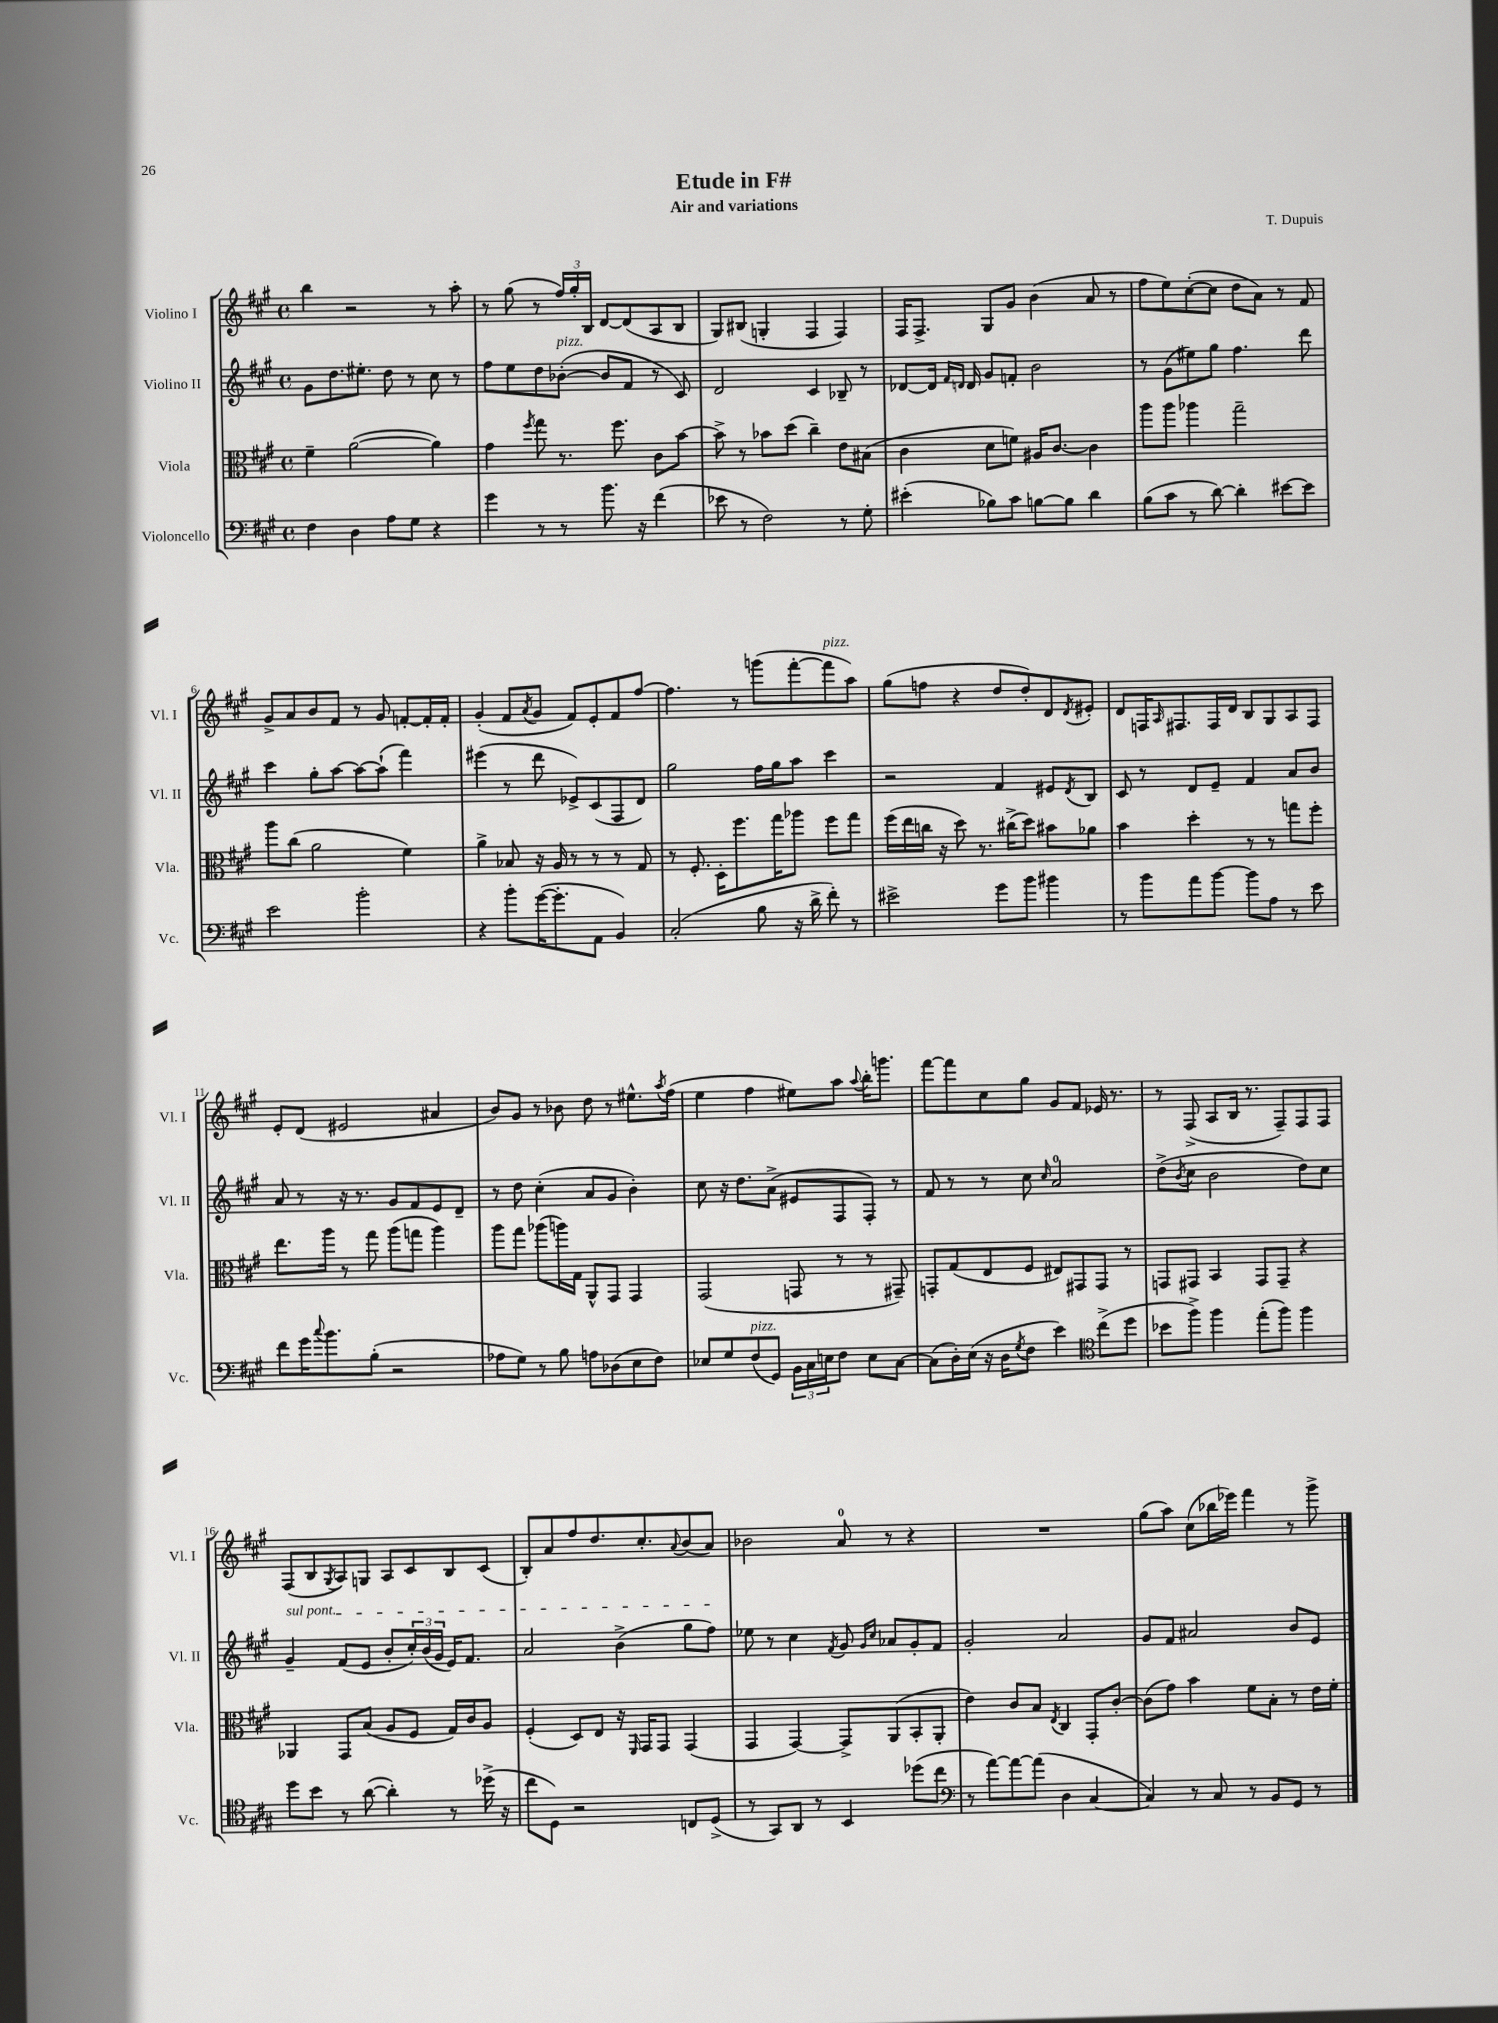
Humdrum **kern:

**kern	**kern	**kern	**kern
*part4	*part3	*part2	*part1
*staff4	*staff3	*staff2	*staff1
*I"Violoncello	*I"Viola	*I"Violino II	*I"Violino I
*I'Vc.	*I'Vla.	*I'Vl. II	*I'Vl. I
*clefF4	*clefC3	*clefG2	*clefG2
*k[f#c#g#]	*k[f#c#g#]	*k[f#c#g#]	*k[f#c#g#]
*M4/4	*M4/4	*M4/4	*M4/4
*met(c)	*met(c)	*met(c)	*met(c)
=1	=1	=1	=1
4F#\	4f#~\	8g#\L	4bb\
.	.	8.dd\	.
4D\	([2a\	.	2r
.	.	8.ee#X'\J	.
8A\L	.	8dd\	.
8G#\J	.	8r	.
4r	4a\])	8cc#\	8r
.	.	8r	8aa'\
=2	=2	=2	=2
4g#\	4g#\	8ff#\L	8r
.	.	8ee\	(8gg#\
.	8qff#/	.	.
8r	8gg#\	8dd\	8r
!	!	!LO:TX:a:i:t=pizz.	!
8r	8.r	([8b-X'\J	24ff#/LL)
.	.	.	24gg#'/
.	.	.	24B/JJ
8.b\	.	8b-/L]	[8d/L
.	8.ff#\	.	.
.	.	8f#/J	(8d/]
16r	.	.	.
(4f#\	8c#\L	8r	8A/
.	[8b\J	8c#/)	8B/J
=3	=3	=3	=3
8e-X\	8b^\]	2d/	8G#/L)
8r	8r	.	(8B#X/J
2F#\)	8b-X\L	.	4Gn'/
.	(8dd\J	.	.
.	4cc#~\)	4c#/	4F#/
8r	8e\L	8B-X~/	4F#/)
8G#'\	(8B#X\J	8r	.
=4	=4	=4	=4
(4e#X'\	4c#\	[8d-X/L	16F#/KL
.	.	.	8.F#^/J
.	.	16d-/Jk]	.
.	.	16qqf#/LL	.
.	.	16qqdn/JJ	.
.	.	16d/	.
8B-X\L)	8d\L	8g#/L	8G#/L
8c#\J	8fn\J)	8fn'/J	8g#/J
[8Bn\L	16A#X/KL	2b\	(4b\
.	[8.c#/J	.	.
8B\J]	.	.	.
4d\	4c#\]	.	8a/
.	.	.	8r
=5	=5	=5	=5
(8B\L	8aa\L	8r	8ff#\L
8c#\J	8aa\J	(8g#\L	8ee\)
8r	4aa-X\	8ee#X\)	([8cc#'\
[8d\)	.	8gg#\J	8cc#\J]
4d'\]	2gg#~\	4.ff#\	8dd\L
.	.	.	8a\J)
[8e#X\L	.	.	8r
8e#\J]	.	8ddd\	8f#/
!!LO:LB:g=z
=6	=6	=6	=6
2e\	8aa\L	4ccc#\	8g#^/L
.	(8cc#\J	.	8a/
.	2a\	8gg#'\L	8b/
.	.	[8aa\J	8f#/J
2b'\	.	8aa\L_	8r
.	.	(8aa`\J]	8g#/
.	4f#\)	4fff#\)	[8fn'/L
.	.	.	16f'/L]
.	.	.	16f'/JJ
=7	=7	=7	=7
4r	4a^\	(4eee#X\	(4g#'/
8b'\L	8B-X/	8r	8f#/L
.	.	.	8qa/
([16g#\K	16r	8ddd\	8g#/J
8.g#'\]	16A/	.	.
.	8r	8e-X^/L)	8f#/L)
8AA\J	8r	(8c#/	8e'/
4BB/)	8r	8F#/	8f#/
.	8G#/	8d/J)	[8ff#/J
=8	=8	=8	=8
(2C#'/	8r	2gg#\	4.ff#\]
.	8.F#'/	.	.
.	16D'\KL	.	.
.	8.ff#\	.	8r
8B\	.	16ff#\LL	(8gggn\L
.	16gg#\K	16gg#\J	.
16r	8aa-X\J	8aa\J	[8fff#'\
16d^\	.	.	.
!	!	!	!LO:TX:a:i:t=pizz.
8f#'\)	8ff#\L	4ccc#\	8fff#\]
8r	8gg#\J	.	8aa\J)
=9	=9	=9	=9
2e#X^\	(16ff#\LL	2r	(8gg#\L
.	16ee\	.	.
.	16ccn\JJ	.	8ffn\J
.	16r	.	.
.	8dd\)	.	4r
.	8.r	.	.
8g#\L	.	4f#/	8dd/L
.	(16cc#X^\KL	.	.
8b\J	8dd\J)	.	8dd'/)
4b#X\	8b#X\L	8e#X/L	8d/
.	.	8qd/	8qd/
.	8a-X\J	8B/J	8e#X'/J
=10	=10	=10	=10
8r	4b\	8c#/	8d/L
8b\L	.	8r	16Fn/K
.	.	.	16qqA/
.	.	.	8.F#X/
8a\	4dd'\	8d/L	.
[8b\J	.	8e~/J	16F#/L
.	.	.	16d/JJ
8b\L]	8r	4f#/	8B/L
8A\J	8r	.	8G#/
8r	8ggn\L	8a/L	8A/
8e\	8ff#'\J	8b/J	8F#/J
!!LO:LB:g=z
=11	=11	=11	=11
8f#\L	8.ee\L	8a/	8e'/L
16g#\K	.	8r	(8d/J
8qqcc#/	.	.	.
8.b\	16aa\Jk	.	.
.	8r	16r	2e#X/
.	.	8.r	.
(8B'\J	8gg#\	.	.
2r	(8aa\L	8g#/L	.
.	8ggn\J	8f#/	.
.	4aa\)	8e/	4a#X/
.	.	8d~/J	.
=12	=12	=12	=12
8A-X\L	8aa\L	8r	8b/L)
8G#\J)	8gg#\J	8dd\	8g#/J
8r	(8aa-X\L	(4cc#'\	8r
8B\	16aan\L)	.	8b-X\
.	16G#\JJ	.	.
8An\L	8AA^^/L	8a/L	8dd\
(8D-X\	8GG#/J	8g#/J	8r
8E\	4GG#/	4b'\)	8.ee#X^^\L
8F#\J)	.	.	.
.	.	.	8qaa/
.	.	.	(16ff#\Jk
=13	=13	=13	=13
8E-X/L	(2GG#/	8cc#\	4ee\
8G#/	.	16r	.
.	.	8.dd\L	.
!LO:TX:a:i:t=pizz.	!	!	!
(8F#/	.	.	4ff#\
8GG#/J)	.	(8a^\J	.
24BB\LL	8GGn/	8e#X/L	8ee#X\L)
24C#\	.	.	.
24En\J	.	.	.
8F#\J	8r	8F#/	8aa\J
.	.	.	8qqaa/
8E\L	8r	8F#'/J)	16bb'\KL
.	.	.	8.gggn\J
[8C#\J	8GG#X~/)	8r	.
=14	=14	=14	=14
(8C#\L]	8GGn'/L	8f#/	[8fff#\L
16D'\L)	(8G#/	8r	8fff#\]
(16E\JJ	.	.	.
16r	8E/	8r	8cc#\
16D\KL	.	.	.
8qG#/	.	.	.
8F#\J	8F#/J	8cc#\	8gg#\J
.	.	16qqcc#/	.
4e\)	8E#X/L)	2a/	8g#/L
.	8GG#X/	.	8f#/J
*clefC4	*	*	*
(8cc#^\L	8GG#/J	.	16e-X/
.	.	.	8.r
8dd\J	8r	.	.
=15	=15	=15	=15
8b-X\L	8GGn/L	(8dd^\L	8r
.	.	8qb/	.
8ff#^\J)	8GG#X/J	8cc#\J	(8F#^/
4ff#\	4BB/	2b\	8A/L
.	.	.	16B/Jk
.	.	.	8.r
(8ee'\L	8GG#/L	.	.
8ff#\J)	8GG#~/J	.	8F#~/L)
4ff#\	4r	8dd\L)	8F#/
.	.	8cc#\J	8F#/J
!!LO:LB:g=z
=16	=16	=16	=16
!	!	!LO:TX:a:i:t=sul pont.	!
8dd\L	4AA-X/	4g#~/	(8F#/L
8b\J	.	.	8B/
.	.	.	8qG#/
8r	8GG#/L	(8f#/L	8A/)
([8a\	(8B/J	8e/J	8Gn/J
4a'\])	8A/L	8b'/L	8A/L
.	8F#/J	24cc#'/L)	8c#/
.	.	(24b/	.
.	.	24g#/JJ	.
8r	16G#/LL)	16e/KL)	8B/
.	16c#/J	8.f#/J	.
(16dd-X^\	8A/J	.	(8c#/J
16r	.	.	.
=17	=17	=17	=17
8cc#\L	(4F#'/	2a/	8B'/L)
8D\J)	.	.	8a/
2r	8D/L)	.	8ff#/
.	8E/J	.	8.dd/
.	16r	(4b^\	.
.	16qqFF#/	.	.
.	16GG#/KL	.	8.cc#'/
.	8GG#/J	.	.
.	.	.	8qqa/
8Cn/L	(4GG#/	8gg#\L	(8b/
(8D^/J	.	8ff#\J)	8a/J)
=18	=18	=18	=18
8r	4GG#/	8ee-X\	2b-X\
8GG#/L)	.	8r	.
8AA/J	[4GG#/)	4cc#\	.
8r	.	.	.
.	.	8qf#/	.
4BB/	8GG#^/L]	8g#/	8a/
.	.	16qqg#/LL	.
.	.	16qqcc#/JJ	.
.	(8AA/	8a-X/L	8r
(8dd-X\L	8BB'/	8g#'/	4r
8cc#\J	8AA'/J	8f#/J	.
=19	=19	=19	=19
*clefF4	*	*	*
8r	4e\)	2g#'/	1r
[8a\L)	.	.	.
8a\_	8c#/L	.	.
(8a\J]	8B/J	.	.
.	8qE/	.	.
4D\	4C#/	2a/	.
[4C#/	8GG#'/L	.	.
.	[8c#'/J	.	.
=20	=20	=20	=20
4C#/])	(8c#\L]	8g#/L	(8gg#\L
.	8g#\J)	8f#/J	8aa\J)
8r	4b\	2a#X/	(8cc#\L
8C#/	.	.	16bb-X\L
.	.	.	16eee-X\JJ)
8r	8f#\L	.	4fff#\
8BB/L	8B'\J	.	.
8GG#/J	8r	8b/L	8r
8r	16e\LL	8e/J	8ggg#^\
.	16f#'\JJ	.	.
==	==	==	==
*-	*-	*-	*-
